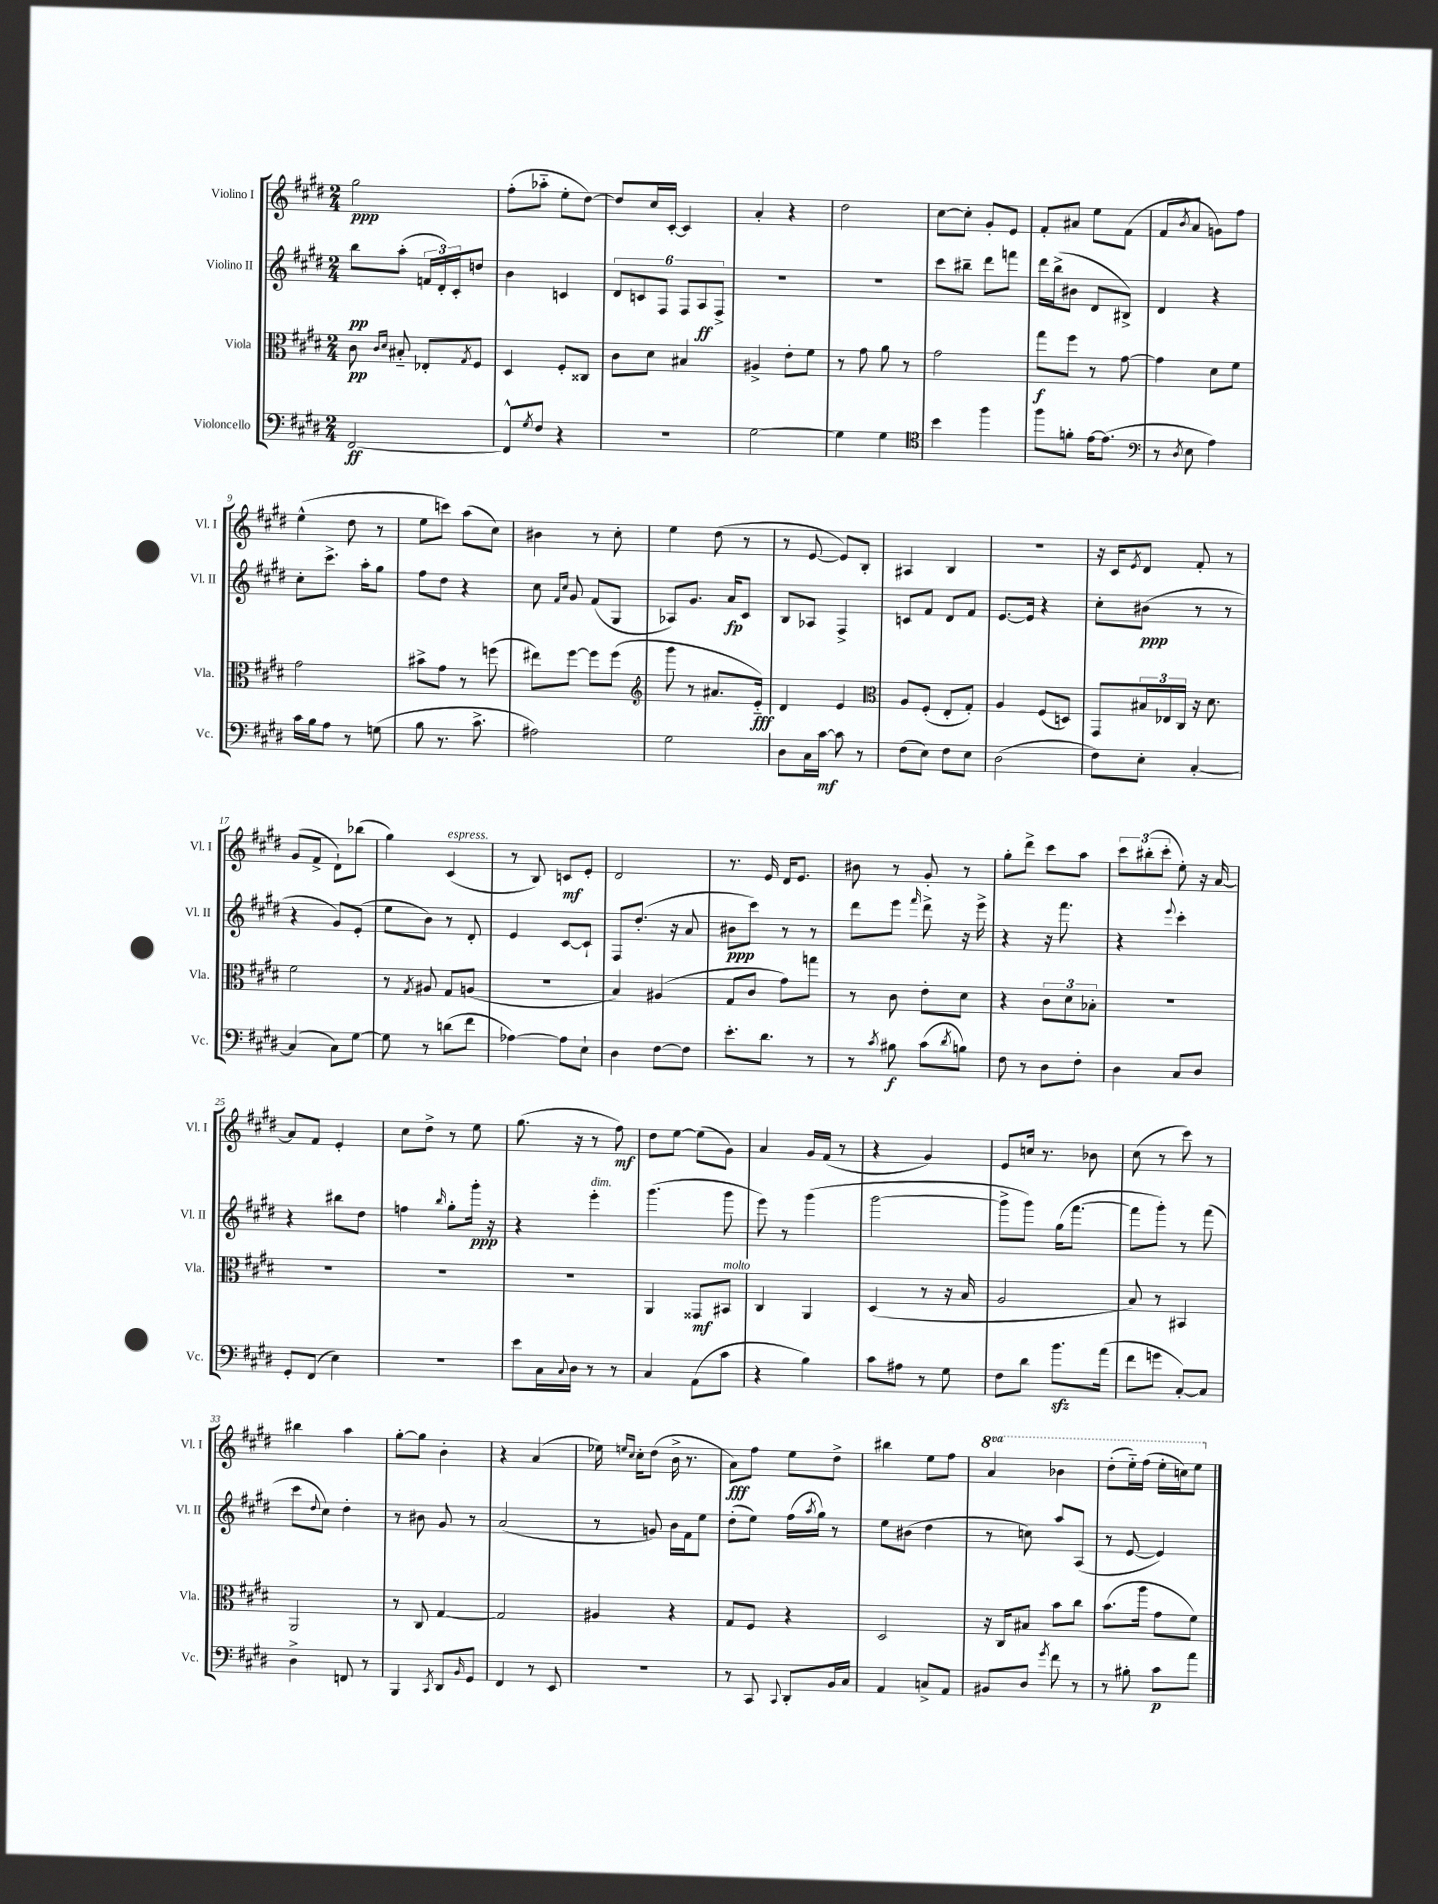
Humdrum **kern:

**kern	**kern	**kern	**kern
*staff4	*staff3	*staff2	*staff1
*clefF4	*clefC3	*clefG2	*clefG2
*k[f#c#g#d#]	*k[f#c#g#d#]	*k[f#c#g#d#]	*k[f#c#g#d#]
*M2/4	*M2/4	*M2/4	*M2/4
[2FF#	8c#	8bb	2gg#
.	16qqc#	.	.
.	16qqd#	.	.
.	8B#'~	(8aa'	.
.	8E-'	24f	.
.	.	24d#')	.
.	.	24c#'	.
.	8qG#	.	.
.	8F#	8dd	.
=	=	=	=
8FF#^^]	4D#	4b	(8ff#'
8qG#	.	.	.
8F#	.	.	8aa-'~
4r	8F#'	4c	8ee'
.	8C##	.	[8dd#)
=	=	=	=
2r	8c#	12d#	8dd#]
.	.	12c	.
.	8d#	.	16cc#
.	.	12F#	.
.	.	.	[16c#'
.	4B#	12F#	4c#]
.	.	12A	.
.	.	12F#^	.
=	=	=	=
[2G#	4A#^	2r	4a'
.	8e'	.	4r
.	8f#	.	.
=	=	=	=
4G#]	8r	2r	2dd#
.	8g#	.	.
4G#	8a	.	.
.	8r	.	.
=	=	=	=
*clefC4	*	*	*
4b	2g#	8ccc#	[8cc#
.	.	8bb#~	8cc#']
4ff#	.	8ddd#	8g#'
.	.	8fff	8e
=	=	=	=
8ff#	8gg#	16ddd#	8f#'
.	.	(16bb^	.
8f'	8ff#	8b#	8a#
[16e	8r	8d#	8ee
(8.e]	.	.	.
.	[8g#	8B#^)	(8f#
=	=	=	=
*clefF4	*	*	*
8r	4g#]	4d#	8f#
8qD#	.	.	8qb
8E	.	.	8a
4A)	8d#	4r	8g)
.	8f#	.	8ff#
=	=	=	=
16c#	2g#	8cc#'	(4ee^^
16B	.	.	.
8A	.	8.ccc#^	.
8r	.	.	8dd#
.	.	16aa'	.
(8G	.	8gg#	8r
=	=	=	=
8B	8b#^	8ff#	8ee
8.r	8g#	8dd#	8ccc)
.	8r	4r	(8aa
8.c#^	.	.	.
.	(8ff	.	8cc#)
=	=	=	=
2A#)	8ee#)	8cc#	4b#
.	.	16qqf#	.
.	.	16qqcc#	.
.	[8ff#	8g#	.
.	8ff#]	(8f#	8r
.	(8ff#	8G#	8cc#'
=	=	=	=
*	*clefG2	*	*
2G#	8ggg#	8A-)	4ee
.	8r	8.g#	.
.	8.a#	.	(8dd#
.	.	16a	.
.	.	8c#	8r
.	16e'~)	.	.
=	=	=	=
8D#	4d#	8B	8r
16C#	.	8A-	[8e
[16c#	.	.	.
8c#]	4e	4F#^	8e])
8r	.	.	8B'
=	=	=	=
*	*clefC3	*	*
(8F#	8A	8c	4A#
8E)	(8F#'	8f#	.
8F#	8E'	8d#	4B
8E	8G#')	8f#	.
=	=	=	=
(2D#	4A	[8.e	2r
.	.	16e]	.
.	(8F#	4r	.
.	8D)	.	.
=	=	=	=
8F#)	8GG#	8cc#'	16r
.	.	.	16c#
.	.	.	8qe
8E'	24B#	(8b#	8d#
.	24E-	.	.
.	24C#	.	.
[4C#'	16r	8r	8f#'
.	8.d#	.	.
.	.	8r	8r
=	=	=	=
(4C#]	2f#	4r	(8g#
.	.	.	8f#^
8C#)	.	8g#)	8d#`)
[8G#	.	(8e'	(8bb-
=	=	=	=
8G#]	8r	8ee	4gg#)
.	8qG#	.	.
8r	8A#	8b)	.
(8d	8G#	8r	(4c#
8f#	(8A	8d#'	.
=	=	=	=
[4A-)	2r	4e	8r
.	.	.	8B)
8A-]	.	[8c#	8c
8E`	.	8c#`]	8e'
=	=	=	=
4D#	4B)	8F#	2d#
.	.	(8.dd#'	.
[8F#	(4A#	.	.
.	.	16r	.
8F#]	.	8a	.
=	=	=	=
8.e'	8G#	8b#	8.r
.	8c#	8ccc#)	.
8.d#	.	.	16e
.	8g#)	8r	16d#
.	.	.	8.e
8r	8gg	8r	.
=	=	=	=
8r	8r	8ddd#	8b#
8qc#	.	.	.
8B#	8c#	8eee	8r
.	.	16qqfff#	.
(8c#	8e'	8ddd#^	8g#'
8qd#	.	.	.
8B)	8d#	16r	8r
.	.	16eee^	.
=	=	=	=
8F#	4r	4r	8gg#'
8r	.	.	8ddd#^
8D#	12c#	16r	8ccc#
.	.	8.fff#	.
.	12d#	.	.
8F#'	.	.	8aa
.	12B-'	.	.
=	=	=	=
4D#	2r	4r	12ccc#
.	.	.	(12bb#'
.	.	.	12ccc#'
.	.	8qqeee	.
8C#	.	4ccc#'	8ee')
8D#	.	.	16r
.	.	.	[16a
=	=	=	=
8GG#'	2r	4r	8a]
(8FF#	.	.	8f#
4E)	.	8bb#	4e'
.	.	8dd#	.
=	=	=	=
2r	2r	4ff	8cc#
.	.	.	8dd#^
.	.	16qqbb	.
.	.	8gg#'	8r
.	.	16ggg#'	8ee
.	.	16r	.
=	=	=	=
8e	2r	4r	(8.gg#
16C#	.	.	.
8qqC#	.	.	.
16D#	.	.	16r
8r	.	4eee'	8r
8r	.	.	8ff#)
=	=	=	=
4C#	4AA	(4.ggg#	8dd#
.	.	.	[8ee
(8AA	8GG##	.	(8ee]
8c#	8BB#	8ggg#	8g#)
=	=	=	=
4r	4C#	8eee)	4a
.	.	8r	.
4B)	4AA	(4ggg#	16g#
.	.	.	(16f#
.	.	.	8r
=	=	=	=
8c#	(4D#	[2ggg#	4r
8A#	.	.	.
8r	8r	.	4g#)
8G#	16r	.	.
.	16B	.	.
=	=	=	=
8F#	2A	8ggg#^]	8e
8d#	.	8ggg#)	16cc
.	.	.	8.r
8.b	.	(16gg#	.
.	.	[8.fff#	.
.	.	.	8b-
(16a	.	.	.
=	=	=	=
8f#	8B)	8fff#]	(8cc#
8g	8r	8ggg#')	8r
[8C#')	4BB#	8r	8ccc#)
8C#]	.	(8fff#	8r
=	=	=	=
4D#^	2AA	8ccc#	4bb#
.	.	8qqdd#	.
.	.	8cc#)	.
8FF	.	4dd#'	4aa
8r	.	.	.
=	=	=	=
4BBB	8r	8r	[8gg#'
.	8C#	8b#	8gg#]
8qCC#	.	.	.
8DD#	[4G#	8g#	4b'
16qqBB	.	.	.
8GG#	.	8r	.
=	=	=	=
4FF#	2G#]	(2a	4r
8r	.	.	(4a
8EE	.	.	.
=	=	=	=
2r	4A#	8r	16ee-)
.	.	.	16qqee
.	.	.	16qqcc#
.	.	.	16cc#'
.	.	8g)	(8dd#
.	4r	16b	16b^
.	.	16f#	8.r
.	.	8ee	.
=	=	=	=
8r	8G#	(8dd#'	8a)
8CC#	8F#	8ee)	8ff#
8qqCC#	.	.	.
8DD#'	4r	(16ff#	8ee
.	.	8qaa	.
.	.	16gg#)	.
16BB	.	8r	8dd#^
16C#	.	.	.
=	=	=	=
4AA	2D#	8ee	4bb#
.	.	(8b#	.
8C^	.	4dd#	8ee
8AA	.	.	8ff#
=	=	=	=
8BB#	16r	8r	4aa
.	16C#	.	.
8D#	8B#	8cc)	.
8qg#	.	.	.
8f#	8b	8aa	4bb-
8r	8cc#	(8A	.
=	=	=	=
8r	(8.b	8r	(8ddd#'
8B#'	.	[8e	16eee'~)
.	16aa	.	(16fff#
8c#	8g#	4e])	16eee'
.	.	.	16ccc)
8a	8f#)	.	8eee
==	==	==	==
*-	*-	*-	*-
